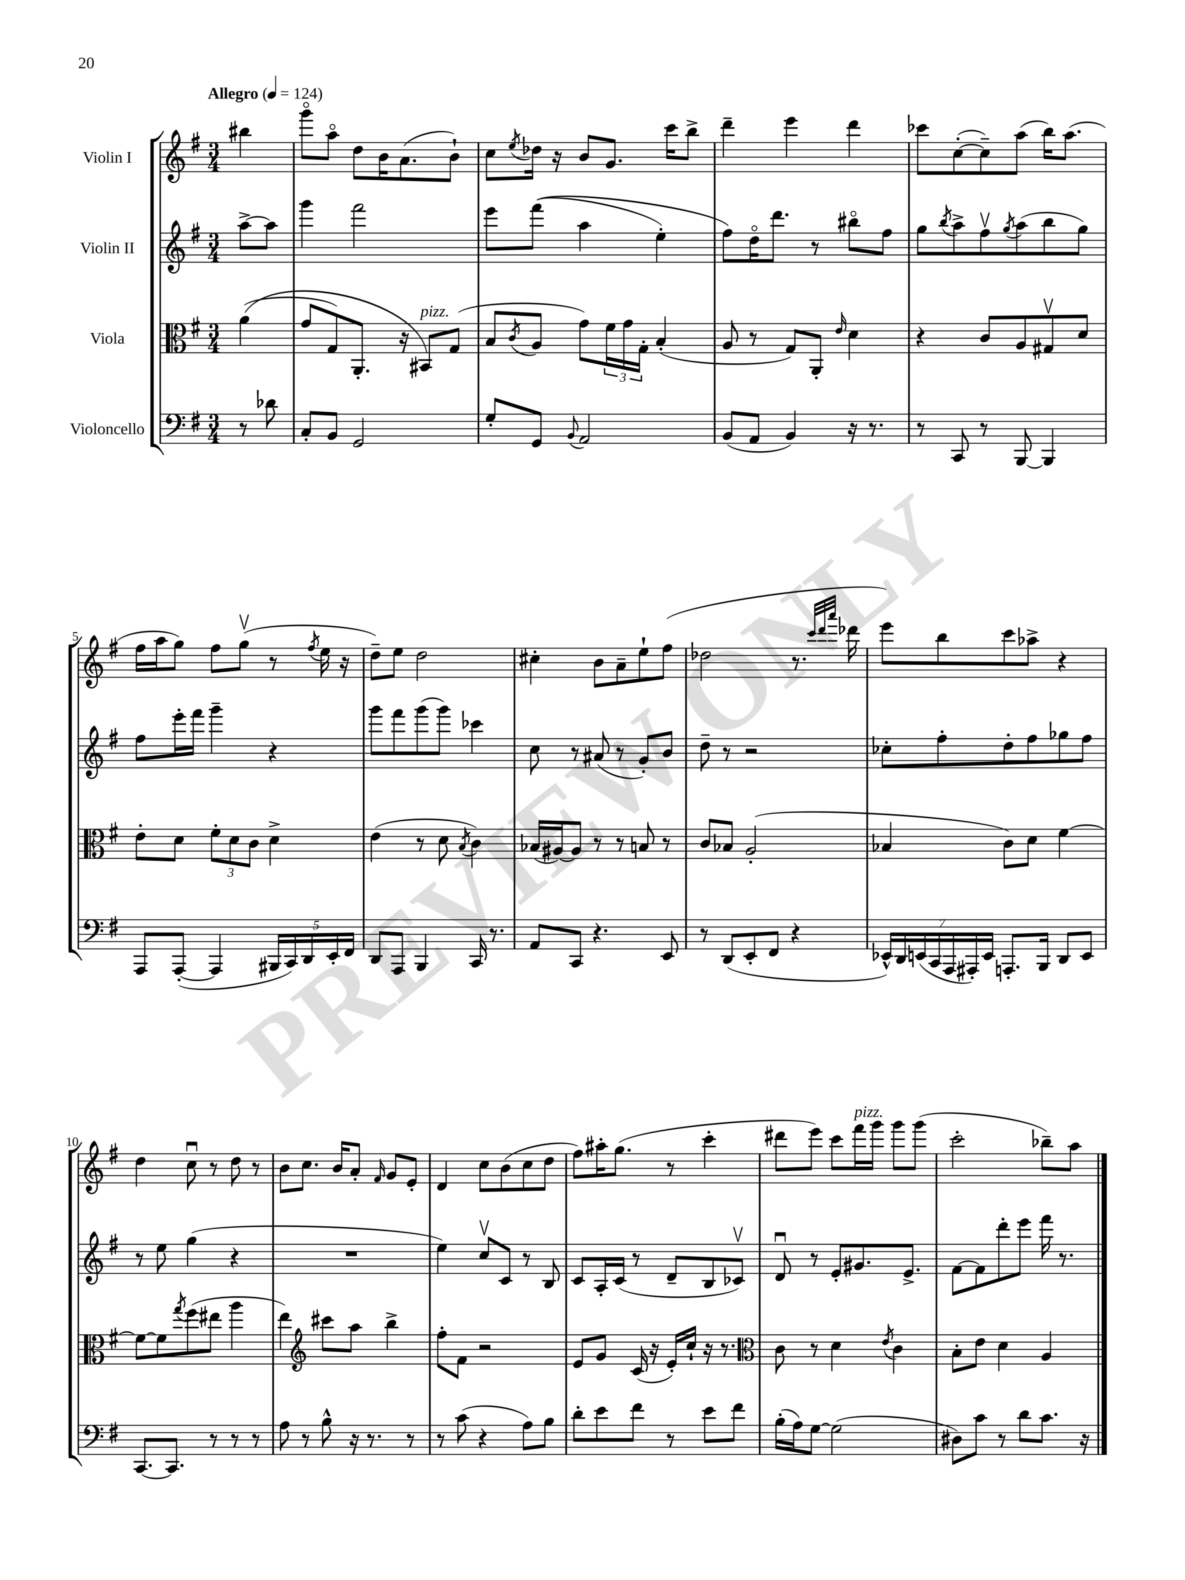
<<
\new StaffGroup <<
\new Staff = "s0" \with { instrumentName = "Violin I" } {
    \clef treble \key g \major \numericTimeSignature \time 3/4 \partial 4 \tempo "Allegro" 4 = 124
    bis''4 |
    g'''8\flageolet a''8\flageolet d''8 b'16 a'8.( b'8-!) |
    c''8 \acciaccatura { e''8 } des''16 r16 b'8 g'8. c'''16 b''8-> |
    d'''4-- e'''4 d'''4 |
    ces'''8 c''8~-.( c''8--) a''8( b''16) a''8.( |
    fis''16 a''16 g''8) fis''8 g''8\upbow( r8 \acciaccatura { fis''8 } e''16 r16 |
    d''8--) e''8 d''2 |
    cis''4-. b'8 a'8-- e''8-! fis''8( |
    des''2 r8. \grace { c'''32 d'''32 a'''32 } des'''16 |
    e'''8) b''8 c'''8 aes''8-> r4 |
    d''4 c''8\downbow r8 d''8 r8 |
    b'8 c''8. b'16 a'8-. \grace { fis'16 } g'8 e'8-. |
    d'4 c''8 b'8( c''8 d''8 |
    fis''8) ais''16-. g''8.( r8 c'''4-. |
    dis'''8 e'''8) c'''8 fis'''16^\markup { \italic "pizz." } g'''16 g'''8 g'''8( |
    c'''2-. bes''8--) a''8 \bar "|." |
}
\new Staff = "s1" \with { instrumentName = "Violin II" } {
    \clef treble \key g \major \numericTimeSignature \time 3/4 \partial 4
    a''8~-> a''8 |
    g'''4 fis'''2 |
    e'''8 fis'''8(\( a''4 e''4-.) |
    fis''8\) d''16\flageolet d'''8. r8 bis''8\flageolet fis''8 |
    g''8 \acciaccatura { b''8 } a''8-> fis''8\upbow \acciaccatura { g''8 } a''8( b''8 g''8) |
    fis''8 e'''16-. fis'''16 g'''4-- r4 |
    g'''8 fis'''8 g'''8( g'''8) ces'''4 |
    c''8 r8 ais'8( r8 g'8-.) b'8 |
    d''8-- r8 r2 |
    ces''8-. fis''8-. d''8-. fis''8 ges''8 fis''8 |
    r8 e''8 g''4( r4 |
    R2. |
    e''4) c''8\upbow c'8 r8 b8 |
    c'8 a16-. c'16( r8 d'8-- b8 ces'8\upbow) |
    d'8\downbow r8 e'8-. gis'8. e'8.-> |
    fis'8~ fis'8 d'''8-. e'''8 fis'''16 r8. \bar "|." |
}
\new Staff = "s2" \with { instrumentName = "Viola" } {
    \clef alto \key g \major \numericTimeSignature \time 3/4 \partial 4
    a'4(\( |
    g'8 g8) a,8.-. r16 bis,8^\markup { \italic "pizz." }\) g8( |
    b8 \acciaccatura { c'8 } a8 g'8) \tuplet 3/2 { fis'16 g'16 g16-. } b4-.( |
    a8 r8 g8) a,8-. \grace { e'16 } d'4 |
    r4 c'8 a8 gis8\upbow d'8 |
    e'8-. d'8 \tuplet 3/2 { fis'8-. d'8 c'8 } d'4-> |
    e'4( r8 d'8 \acciaccatura { b8 } c'4) |
    bes16( ais16~) ais8 r8 r8 b8 r8 |
    c'8 bes8 a2-.( |
    bes4 c'8) d'8 fis'4~ |
    fis'8~ fis'8 \acciaccatura { g''8 } fis''8( eis''8 a''4 |
    e''4) \clef treble cis'''8 a''8 b''4-> |
    fis''8-. fis'8 r2 |
    e'8 g'8 c'16( r16 e'16-.) c''16-! r16 r8. |
    \clef alto c'8 r8 d'4 \acciaccatura { e'8 } c'4 |
    b8-. e'8 d'4 a4 \bar "|." |
}
\new Staff = "s3" \with { instrumentName = "Violoncello" } {
    \clef bass \key g \major \numericTimeSignature \time 3/4 \partial 4
    r8 des'8 |
    c8-. b,8 g,2 |
    g8-. g,8 \appoggiatura { b,8 } a,2 |
    b,8( a,8 b,4) r16 r8. |
    r8 c,8 r8 b,,8~ b,,4 |
    a,,8 a,,8~-.( a,,4 \tuplet 5/4 { bis,,16 c,16) d,16 e,16-. fis,16 } |
    d,8 a,,8 b,,4 c,16 r8. |
    a,8 c,8 r4. e,8 |
    r8 d,8( e,8-. fis,8 r4 |
    \tuplet 7/4 { ees,16-^) d,16 e,16( c,16 a,,16 ais,,16-.) e,16 } a,,8.-. b,,16 d,8 e,8 |
    c,8.~ c,8. r8 r8 r8 |
    a8 r8 b8-^ r16 r8. r8 |
    r8 c'8( r4 a8) b8 |
    d'8-. e'8 fis'8 r8 e'8 fis'8 |
    b16-.( a16) g8~ g2( |
    dis8) c'8 r8 d'8 c'8. r16 \bar "|." |
}
>>
>>
